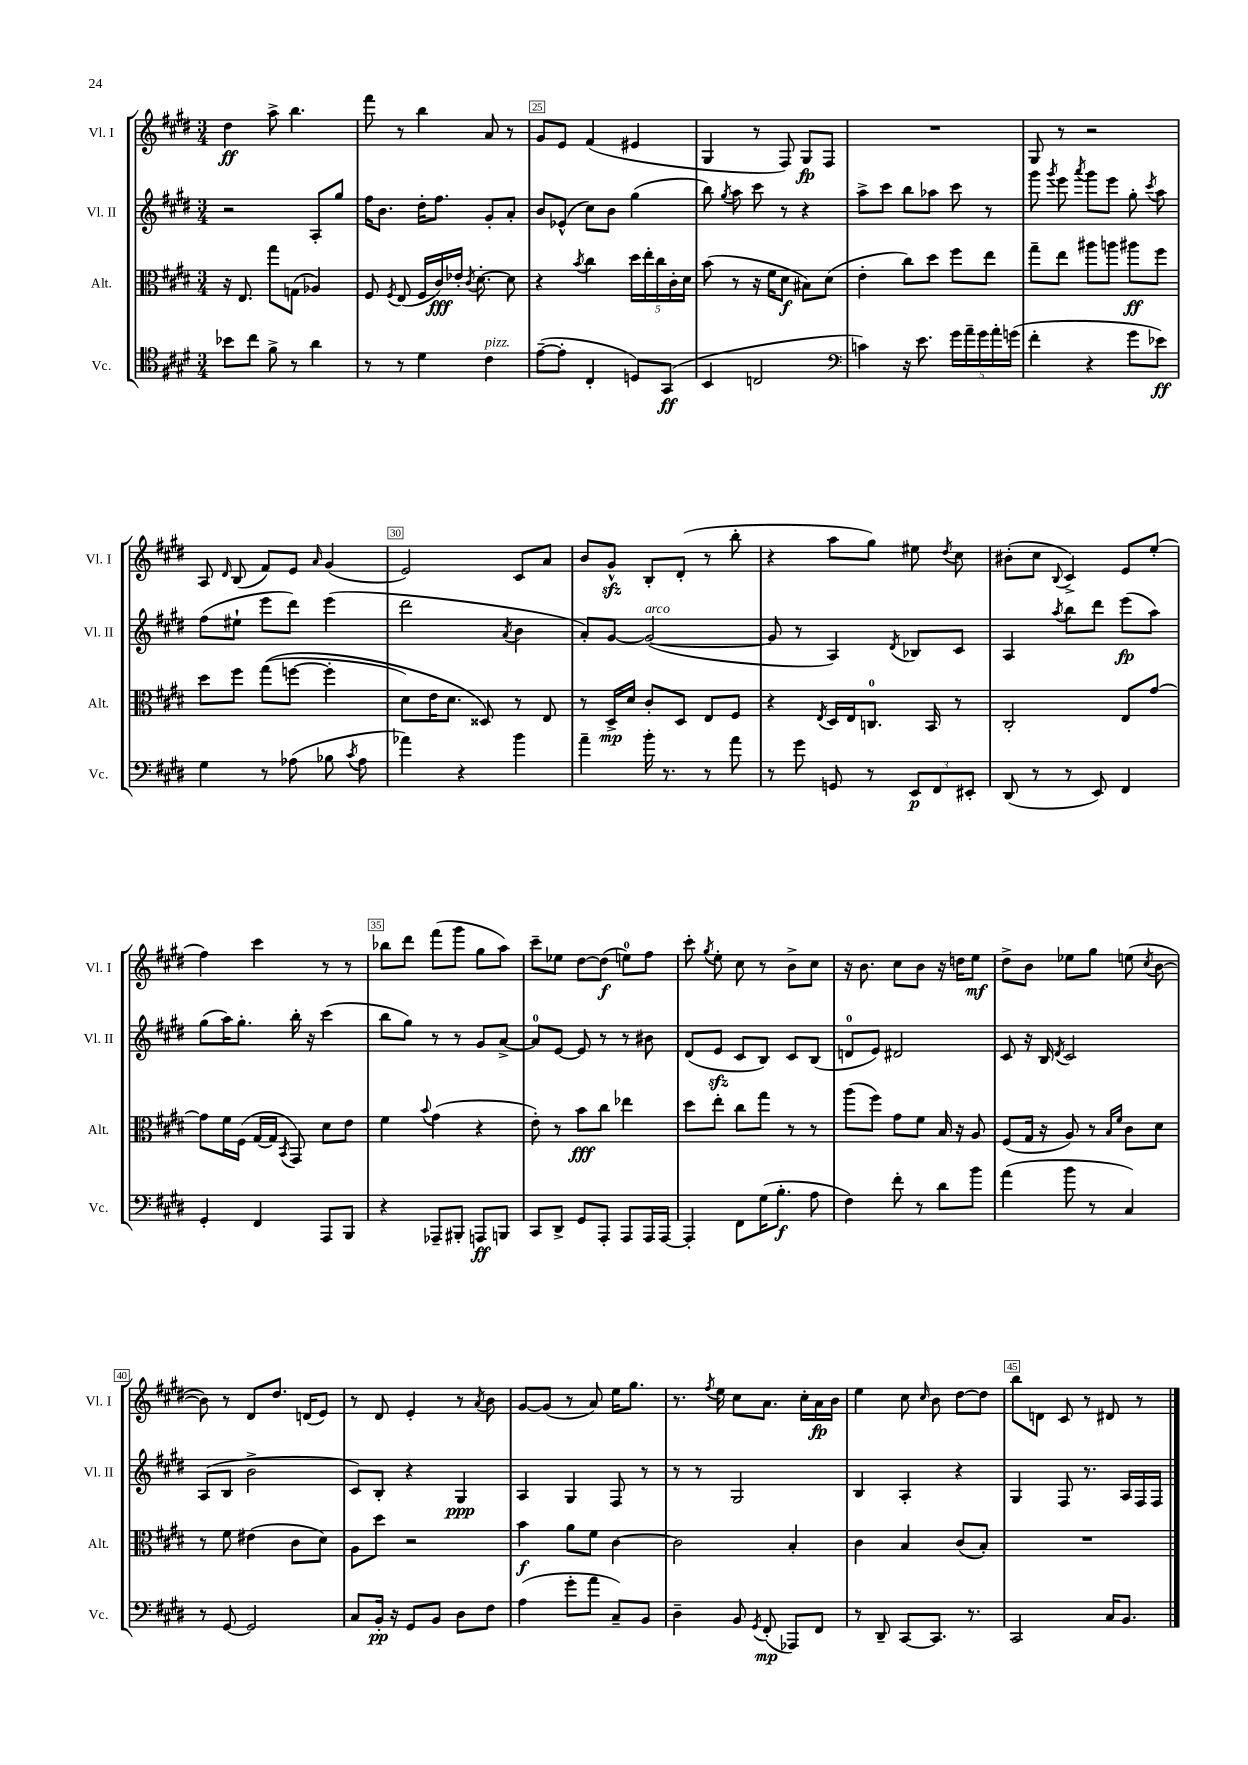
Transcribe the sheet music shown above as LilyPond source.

<<
\new StaffGroup <<
\new Staff = "s0" \with { instrumentName = "Vl. I" shortInstrumentName = "Vl. I" } {
    \clef treble \key e \major \numericTimeSignature \time 3/4
    \autoBeamOff dis''4\ff a''8-> b''4. |
    fis'''8 r8 b''4 a'8 r8 |
    gis'8[ e'8] fis'4( eis'4 |
    gis4 r8 fis8) gis8[\fp fis8] |
    R2. |
    gis8 r8 r2 |
    a8 \grace { dis'16 } b8( fis'8[) e'8] \grace { a'16 } gis'4( |
    e'2) cis'8[ a'8] |
    b'8[ gis'8]-^\sfz b8[-. dis'8]-.( r8 b''8-. |
    r4 a''8[ gis''8]) eis''8 \acciaccatura { dis''8 } cis''8 |
    bis'8[-.( cis''8] \appoggiatura { b8 } cis'4->) e'8[ e''8]-.( |
    fis''4) cis'''4 r8 r8 |
    bes''8[ dis'''8] fis'''8[( gis'''8] gis''8[ a''8]) |
    cis'''8[-- ees''8] dis''8[~ dis''8]\f( e''8[-0) fis''8] |
    cis'''8-. \acciaccatura { gis''8 } e''8-. cis''8 r8 b'8[-> cis''8] |
    r16 b'8. cis''8[ b'8] r16 d''16[ e''8]\mf |
    dis''8[-> b'8] ees''8[ gis''8] e''8( \acciaccatura { cis''8 } b'8~ |
    b'8) r8 dis'8[ dis''8.] d'16[( e'8]) |
    r8 dis'8 e'4-. r8 \acciaccatura { a'8 } b'8 |
    gis'8[~ gis'8]( r8 a'8) e''16[ gis''8.] |
    r8. \acciaccatura { fis''8 } e''16 cis''8[ a'8.] cis''16[-. a'16\fp b'16] |
    e''4 cis''8 \grace { cis''16 } b'8 dis''8[~ dis''8] |
    b''8[ d'8] cis'8 r8 dis'8 r8 \bar "|." |
}
\new Staff = "s1" \with { instrumentName = "Vl. II" shortInstrumentName = "Vl. II" } {
    \clef treble \key e \major \numericTimeSignature \time 3/4
    \autoBeamOff r2 a8[-. gis''8] |
    fis''16[ b'8.] dis''16[-. fis''8.] gis'8[-. a'8]-. |
    b'8[ ees'8]-^( cis''8[) b'8] gis''4( |
    b''8) \acciaccatura { gis''8 } a''8 cis'''8 r8 r4 |
    a''8[-> cis'''8] b''8[ aes''8] cis'''8 r8 |
    gis'''8 \acciaccatura { gis'''8 } e'''8 \acciaccatura { a'''8 } gis'''8[ e'''8] gis''8-. \acciaccatura { cis'''8 } a''8 |
    fis''8[( eis''8]-! e'''8[ dis'''8]) e'''4( |
    dis'''2 \acciaccatura { a'8 } b'4 |
    a'8[-.) gis'8]~ gis'2~^\markup { \italic "arco" }( |
    gis'8 r8 a4) \acciaccatura { dis'8 } bes8[ cis'8] |
    a4 \acciaccatura { a''8 } b''8[ dis'''8] e'''8[\fp( a''8]) |
    gis''8[( a''16) gis''8.]-. b''16-. r16 cis'''4( |
    b''8[ gis''8]) r8 r8 gis'8[ a'8]~-> |
    a'8[-0 e'8]~ e'8 r8 r8 bis'8 |
    dis'8[( e'8]\sfz cis'8[ b8]) cis'8[ b8]( |
    d'8[-0 e'8]) dis'2 |
    cis'8 r16 b16 \acciaccatura { dis'8 } cis'2 |
    a8[( b8] b'2-> |
    cis'8[) b8]-. r4 gis4\ppp |
    a4 gis4 fis8 r8 |
    r8 r8 gis2 |
    b4 a4-. r4 |
    gis4 fis8 r8. a16[ fis16 fis16] \bar "|." |
}
\new Staff = "s2" \with { instrumentName = "Alt." shortInstrumentName = "Alt." } {
    \clef alto \key e \major \numericTimeSignature \time 3/4
    \autoBeamOff r16 e8. gis''8[ g8]( aes4) |
    fis8 \acciaccatura { fis8 } e8( fis16[ cis'16\fff) ees'16]-. \acciaccatura { cis'8 } dis'8.~-. dis'8 |
    r4 \acciaccatura { b'8 } cis''4 \tuplet 5/4 { dis''16[ e''16-. cis''16 cis'16-. dis'16] } |
    b'8( r8 r16 fis'16[ dis'8]\f bis8[) dis'8]( |
    e'4-. cis''8[) dis''8] fis''8[ e''8] |
    gis''8[-- e''8] ais''8[ a''8] ais''8[\ff fis''8] |
    dis''8[ fis''8] gis''8[(\( f''8]~ f''4-. |
    dis'8[) e'16 dis'8.] disis8\) r8 e8 |
    r8 dis16[->\mp dis'16] cis'8[-. dis8] e8[ fis8] |
    r4 \acciaccatura { e8 } dis16[ e16 c8.]-0 b,16 r8 |
    cis2-. e8[ gis'8]~ |
    gis'8[ fis'16 fis16]( gis16[~ gis16] \acciaccatura { b,8 } gis,8) dis'8[ e'8] |
    fis'4 \appoggiatura { b'8 } gis'4( r4 |
    e'8-.) r8 b'8[\fff cis''8] ees''4 |
    dis''8[ e''8]-. cis''8[ gis''8] r8 r8 |
    a''8[( fis''8]) gis'8[ fis'8] b16 r16 a8 |
    fis8[( gis16] r16 a8) r8 \grace { b16[ fis'16] } cis'8[ dis'8] |
    r8 fis'8 eis'4( cis'8[ dis'8]) |
    a8[ dis''8] r2 |
    b'4\f a'8[ fis'8] cis'4~ |
    cis'2 b4-. |
    cis'4 b4 cis'8[( b8]-.) |
    R2. \bar "|." |
}
\new Staff = "s3" \with { instrumentName = "Vc." shortInstrumentName = "Vc." } {
    \clef tenor \key e \major \numericTimeSignature \time 3/4
    \autoBeamOff bes'8[ cis''8] fis'8-> r8 a'4 |
    r8 r8 dis'4 cis'4^\markup { \italic "pizz." } |
    e'8[~--( e'8]-. cis4-. d8[) gis,8]\ff( |
    b,4 c2 |
    \clef bass c'4) r16 e'8. \tuplet 5/4 { gis'16[ a'16-- gis'16 a'16-. g'16]( } |
    fis'4-. r4 gis'8[ ees'8]\ff) |
    gis4 r8 aes8( bes8 \acciaccatura { cis'8 } aes8 |
    aes'4) r4 b'4 |
    a'4-- b'16-. r8. r8 a'8 |
    r8 gis'8 g,8 r8 \tuplet 3/2 { e,8[\p fis,8 eis,8]-. } |
    dis,8( r8 r8 e,8) fis,4 |
    gis,4-. fis,4 a,,8[ b,,8] |
    r4 aes,,8[-- bis,,8]-. a,,8[\ff b,,8] |
    cis,8[ dis,8]-> gis,8[ a,,8]-. a,,8[ a,,16 a,,16]~ |
    a,,4-. fis,8[ gis16( b8.]-.\f a8 |
    fis4) fis'8-. r8 dis'8[ b'8] |
    a'4( b'8 r8 cis4) |
    r8 gis,8~ gis,2 |
    cis8[ b,16]-.\pp r16 gis,8[ b,8] dis8[ fis8] |
    a4( gis'8[-. a'8] cis8[--) b,8] |
    dis4-- b,8 \acciaccatura { gis,8 } fis,8-.\mp( aes,,8[) fis,8] |
    r8 dis,8-- cis,8[~ cis,8.] r8. |
    cis,2 cis16[ b,8.] \bar "|." |
}
>>
>>
\layout { \context { \Score currentBarNumber = #23 \override BarNumber.break-visibility = ##(#f #t #t) barNumberVisibility = #(every-nth-bar-number-visible 5) \override BarNumber.stencil = #(make-stencil-boxer 0.1 0.3 ly:text-interface::print) } }
